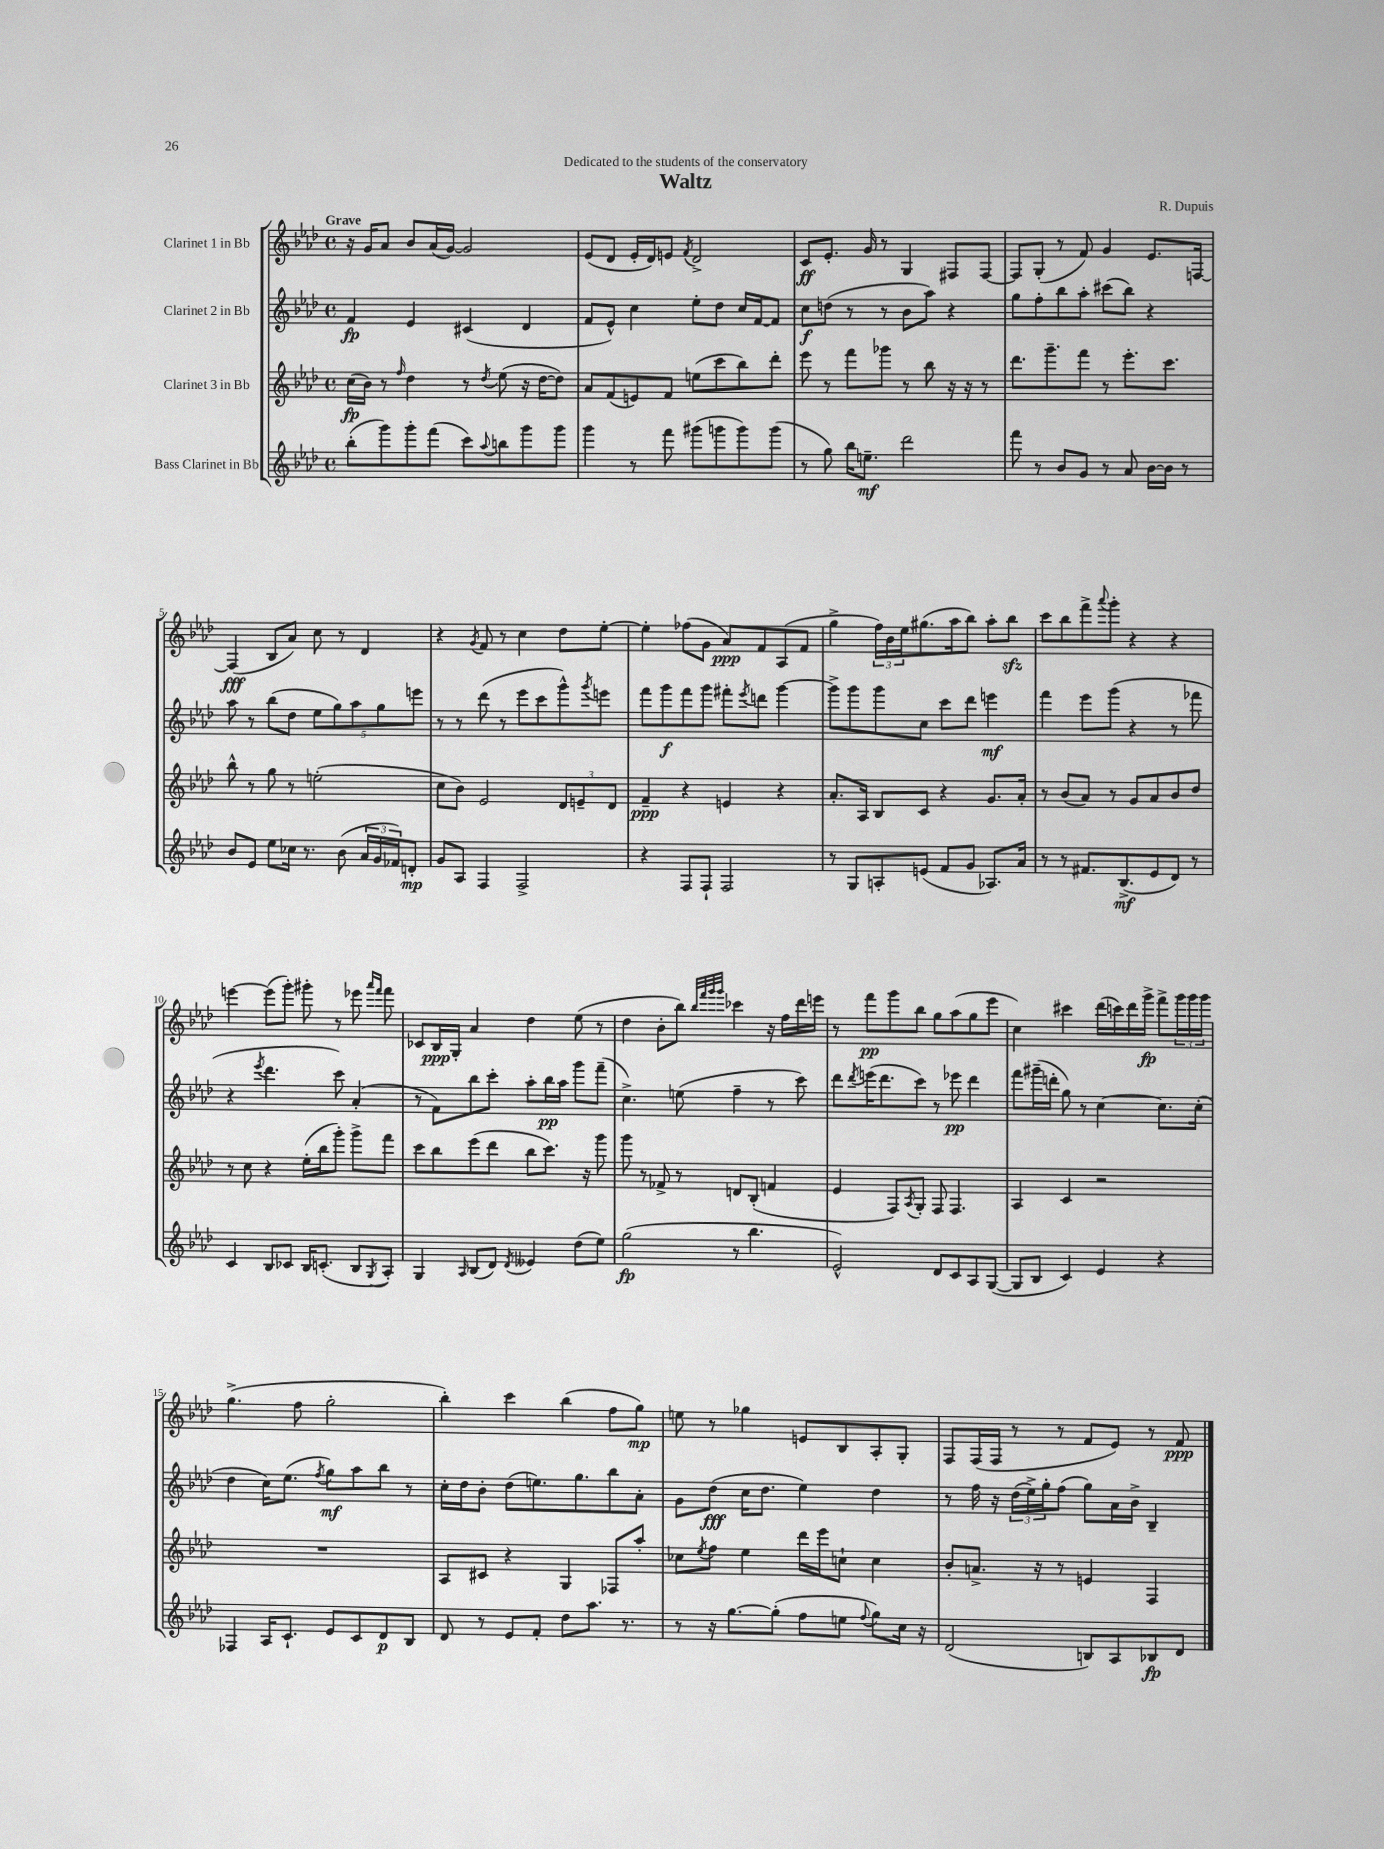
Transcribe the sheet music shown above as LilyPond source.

\header { title = "Waltz" composer = "R. Dupuis" dedication = "Dedicated to the students of the conservatory" }
<<
\new StaffGroup <<
\new Staff = "s0" \with { instrumentName = "Clarinet 1 in Bb" } {
    \clef treble \key aes \major \defaultTimeSignature \time 4/4 \tempo "Grave"
    r16 g'16 aes'8 bes'8 aes'16( g'16~) g'2 |
    ees'8( des'8 ees'16-. des'16) e'8 \acciaccatura { f'8 } des'2-> |
    c'8\ff ees'8.-. g'16 r8 g4 fis8 fis8~ |
    fis8 g8-.( r8 f'8) g'4 ees'8. f16~ |
    f4\fff( bes8 aes'8) c''8 r8 des'4 |
    r4 \acciaccatura { g'8 } f'8 r8 c''4 des''8 ees''8~-. |
    ees''4-. fes''8( g'8 aes'8\ppp) f'8 aes8( f'8 |
    g''4-> \tuplet 3/2 { f''16) bes'16 ees''16 } gis''8.( aes''16 bes''8) aes''8-. bes''8\sfz |
    c'''8 bes''8 f'''8-> \appoggiatura { aes'''8 } g'''8-. r4 r4 |
    e'''4~ e'''8( g'''8-.) gis'''8-. r8 ees'''8 \grace { aes'''16 f'''16 } f'''8 |
    ces'8 bes16\ppp g16-. aes'4 des''4 ees''8( r8 |
    des''4 bes'8-. bes''8) \grace { bes''32 f'''32 g'''32 g'''32 } ces'''4 r16 f''16 des'''16 e'''16 |
    r8 f'''8\pp g'''8 bes''8 g''8 aes''8( g''8 ees'''8 |
    c''4) cis'''4 des'''16( c'''16) des'''16 g'''16->\fp f'''8-> \tuplet 3/2 { g'''16 g'''16 g'''16 } |
    g''4.->( f''8 g''2-. |
    bes''4-.) c'''4 bes''4( f''8 g''8\mp) |
    e''8 r8 ges''4 e'8 bes8 aes8-. g8-. |
    f8 f16( f16 r8 r8 f'8 ees'8) r8 f'8\ppp \bar "|." |
}
\new Staff = "s1" \with { instrumentName = "Clarinet 2 in Bb" } {
    \clef treble \key aes \major \defaultTimeSignature \time 4/4
    f'4\fp ees'4 cis'4( des'4 |
    f'8 ees'8-^) c''4 ees''8-. des''8 c''16 f'16~ f'8 |
    c''8\f d''8( r8 r8 bes'8 aes''8) r4 |
    g''8 f''8-. bes''8 aes''8-. cis'''8( bes''8) r4 |
    aes''8 r8 bes''8( des''8 \tuplet 5/4 { ees''8 g''8) aes''8 g''8 e'''8 } |
    r8 r8 des'''8( r8 ees'''8 c'''8 g'''8-^) \acciaccatura { g'''8 } e'''8 |
    f'''8 g'''8\f f'''8 g'''8 fis'''8-. \acciaccatura { ees'''8 } d'''8 g'''4~ |
    g'''8-> g'''8 g'''8 c''8 c'''8 des'''8 e'''4\mf |
    f'''4 ees'''8 g'''8( r4 r8 fes'''8 |
    r4 \acciaccatura { ees'''8 } des'''4. c'''8) aes'4-.( |
    r8 f'8) bes''8 c'''8-. aes''8-. bes''16\pp aes''16 g'''8 f'''8--( |
    c''4.->) e''8( f''4-- r8 c'''8) |
    des'''8 \acciaccatura { des'''8 } e'''16( des'''8. c'''8) r8 ees'''8\pp des'''4 |
    f'''8 gis'''16--( d'''16-. g''8) r8 c''4~ c''8. c''16-.( |
    des''4 c''16) ees''8.( \acciaccatura { f''8 } g''8\mf) aes''8 bes''8 r8 |
    c''16-. des''16 bes'8-. des''8( e''8.) g''8. bes''8 aes'8-. |
    g'8 des''8\fff( c''16 des''8. ees''4) des''4 |
    r8 f''16 r16 \tuplet 3/2 { des''16( ees''16->) g''16-. } f''8( g''8) aes'16 bes'16-> bes4-- \bar "|." |
}
\new Staff = "s2" \with { instrumentName = "Clarinet 3 in Bb" } {
    \clef treble \key aes \major \defaultTimeSignature \time 4/4
    c''16\fp( bes'16) r8 \grace { f''16 } des''4 r8 \acciaccatura { des''8 } ees''8( r16 des''16~ des''8) |
    aes'8 f'8( e'8) f'8 e''8( c'''8 bes''8) des'''8-. |
    ees'''8 r8 f'''8 ges'''8 r8 bes''8 r16 r16 r8 |
    des'''8. g'''8.-- f'''8 r8 ees'''8.-. c'''8. |
    bes''8-^ r8 g''8 r8 e''2-.( |
    c''8 bes'8) ees'2 \tuplet 3/2 { des'8 e'8-- des'8 } |
    f'4--\ppp r4 e'4 r4 |
    aes'8.-. aes16 bes8 c'8 r4 g'8. aes'16-. |
    r8 bes'8( aes'8) r8 g'8 aes'8 bes'8 des''8 |
    r8 c''8 r4 ees''16-.( bes''16 g'''8-.) g'''8-> f'''8 |
    c'''8 bes''8 ees'''8( des'''8 bes''8 c'''8.) r16 g'''8 |
    g'''8 r8 fes'8-> r8 d'8 bes8-.( f'4 |
    ees'4 f8) \acciaccatura { aes8 } g8-. f8 f4. |
    aes4 c'4 r2 |
    R1 |
    aes8 cis'8 r4 g4 fes8 aes''8-. |
    ces''8 \acciaccatura { ees''8 } f''8 ees''4 des'''16 ees'''16 c''8-! c''4 |
    bes'8-. a'8.-> r16 r8 e'4 f4 \bar "|." |
}
\new Staff = "s3" \with { instrumentName = "Bass Clarinet in Bb" } {
    \clef treble \key aes \major \defaultTimeSignature \time 4/4
    bes''8-.( g'''8) g'''8-. f'''8( c'''8) \appoggiatura { aes''8 } b''8 g'''8 g'''8 |
    g'''4 r8 f'''8 gis'''8( g'''8 g'''8) g'''8( |
    r8 g''8) bes''16 e''8.--\mf des'''2 |
    f'''8 r8 bes'8 g'8 r8 aes'8 bes'16~ bes'16 r8 |
    bes'8 ees'8 ees''8 ces''16 r8. bes'8( \tuplet 3/2 { aes'16 g'16 fes'16) } d'8-.\mp |
    g'8 aes8 f4 f2-> |
    r4 f8 f8-! f2 |
    r8 g8 a8-. e'8( f'8 g'8 aes8.) aes'16 |
    r8 r8 fis'8. bes8.->\mf( ees'8 des'8) r8 |
    c'4 bes8 ces'8 bes16 c'8.-.( bes8 \acciaccatura { g8 } aes8-.) |
    g4 \grace { aes16 } bes8( des'8) \acciaccatura { des'8 } eeses'4 des''8( ees''8) |
    g''2\fp( r8 bes''4. |
    ees'2-^) des'8 c'8 aes8 g8~( |
    g8 bes8 c'4) ees'4 r4 |
    fes4 aes16 c'8.-! ees'8 c'8 des'8\p bes8 |
    des'8 r8 ees'8 f'8-. des''8 aes''8. r8. |
    r8 r16 g''8.~ g''8-.( f''8 e''8 \appoggiatura { f''8 } g''8) c''16 r16 |
    des'2( b8) aes8 bes8\fp des'8 \bar "|." |
}
>>
>>
